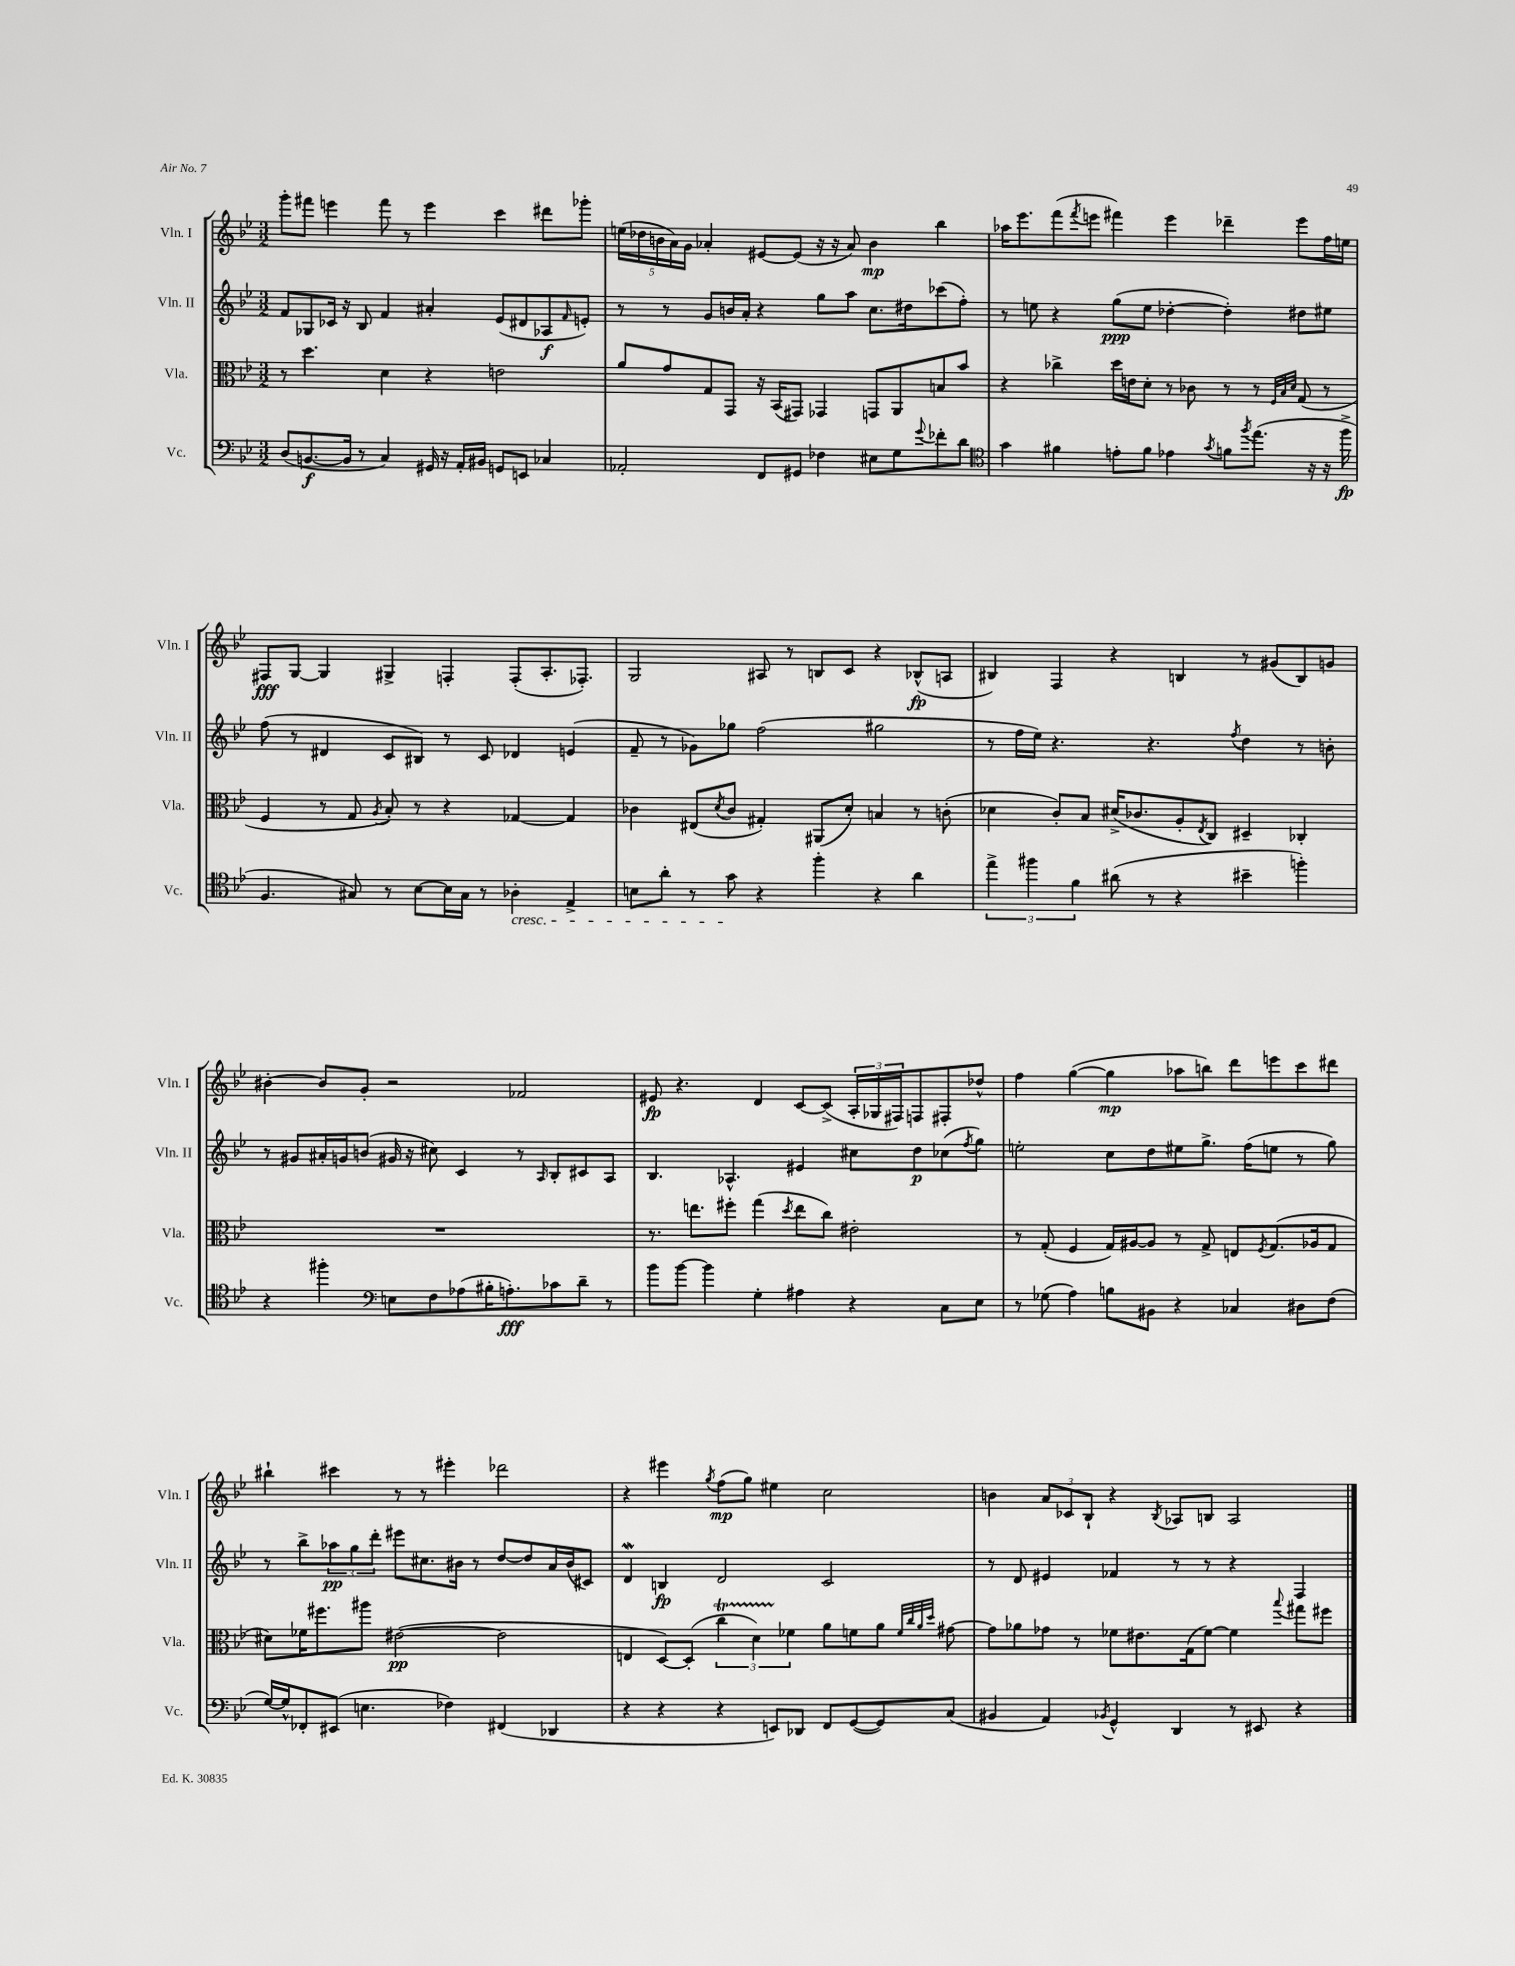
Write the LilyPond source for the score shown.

<<
\new StaffGroup <<
\new Staff = "s0" \with { instrumentName = "Vln. I" shortInstrumentName = "Vln. I" } {
    \clef treble \key bes \major \numericTimeSignature \time 3/2
    g'''8-. fis'''8 e'''4 fis'''8 r8 e'''4 c'''4 dis'''8 ges'''8-. |
    \tuplet 5/4 { e''16( des''16 b'16 a'16) g'16 } aes'4-. eis'8~ eis'8( r16 r16 aes'8) b'4\mp bes''4 |
    aes''16 ees'''8. f'''8( \acciaccatura { f'''8 } e'''8 fis'''4) e'''4 des'''4-- e'''8 f''16 e''16 |
    fis8\fff g8~ g4 gis4-> f4-. f8-.( a8.-. fes8.-.) |
    g2 ais8 r8 b8 c'8 r4 bes8-^\fp( a8 |
    bis4) f4 r4 b4 r8 gis'8( b8) g'8 |
    bis'4~-. bis'8 g'8-. r2 fes'2 |
    eis'8\fp r4. d'4 c'8~ c'8->( \tuplet 3/2 { a16-. ges16 fis16) } f8 fis8-. des''8-^ |
    f''4 g''4~( g''4\mp aes''8 b''8) d'''8 e'''8 c'''8 dis'''8 |
    bis''4-! cis'''4 r8 r8 eis'''4-. des'''2 |
    r4 eis'''4 \acciaccatura { g''8 } f''8\mp( g''8) eis''4 c''2 |
    b'4 \tuplet 3/2 { a'8 ces'8 bes8-! } r4 \acciaccatura { bes8 } aes8 b8 aes2 \bar "|." |
}
\new Staff = "s1" \with { instrumentName = "Vln. II" shortInstrumentName = "Vln. II" } {
    \clef treble \key bes \major \numericTimeSignature \time 3/2
    f'8 ges8 ces'16 r16 bes8 f'4 ais'4-. ees'8( dis'8 aes8\f \grace { f'16 } e'8-.) |
    r8 r8 g'8 b'16 a'16-. r4 g''8 a''8 c''8. dis''16 ces'''8( f''8-.) |
    r8 e''8 r4 g''8\ppp( e''8 des''4~-. des''4-.) dis''8 eis''8 |
    f''8( r8 dis'4 c'8 bis8) r8 c'8 des'4 e'4( |
    f'8-- r8 ges'8) ges''8 f''2( gis''2 |
    r8 f''16 ees''16) r4. r4. \acciaccatura { f''8 } d''4 r8 b'8-. |
    r8 gis'8 ais'16-. g'16 b'8( gis'16 r16 cis''8) c'4 r8 \grace { a16 } bes8-. cis'8 a8 |
    bes4. aes4.-^ eis'4 cis''8 d''8\p ces''8( \acciaccatura { f''8 } g''8) |
    e''2-. c''8 d''8 eis''8 g''8.-> f''16( e''8 r8 g''8) |
    r8 bes''8-> \tuplet 3/2 { aes''8\pp g''8 d'''8-. } eis'''8 cis''8. bis'16 r8 d''8~ d''8 a'16 bis'16( cis'8) |
    d'4\mordent b4\fp d'2 c'2 |
    r8 d'8 eis'4 fes'4 r8 r8 r4 f4 \bar "|." |
}
\new Staff = "s2" \with { instrumentName = "Vla." shortInstrumentName = "Vla." } {
    \clef alto \key bes \major \numericTimeSignature \time 3/2
    r8 d''4. d'4 r4 e'2 |
    a'8 g'8 g8 g,8 r16 bes,16( gis,8) ges,4 g,8 a,8 b8 bes'8 |
    r4 ces''4-> d''16 e'16 d'8-. r8 ces'8 r8 r8 \grace { f32 bes32 d'32 } g8( r8 |
    f4 r8 g8 \acciaccatura { a8 } bes8-.) r8 r4 ges4~ ges4 |
    ces'4 eis8( \acciaccatura { d'8 } ces'8 gis4-.) ais,8( d'8-.) b4 r8 c'8-.( |
    des'4 c'8-.) bes8 dis'16->( ces'8. a8-. \acciaccatura { ees8 } c8) dis4-- ces4-. |
    R1. |
    r8. e''8. fis''8-. g''4( \acciaccatura { d''8 } e''8 c''8) eis'2-. |
    r8 g8-.( f4 g16) ais16~ ais8 r8 g8-> e8 \acciaccatura { f8 } g8.( aes16 g8 |
    dis'8) fes'16 fis''8. ais''8 eis'2~\pp( eis'2 |
    e4 d8~) d8-.( \tuplet 3/2 { c''4\startTrillSpan d'4) fes'4\stopTrillSpan } a'8 f'8 a'8 \grace { f'32 c''32 a'32 d''32 } gis'8~ |
    gis'8 aes'8 ges'8 r8 fes'8 eis'8. g16( fes'8~) fes'4 \appoggiatura { bes''8 } gis''8 fis''8 \bar "|." |
}
\new Staff = "s3" \with { instrumentName = "Vc." shortInstrumentName = "Vc." } {
    \clef bass \key bes \major \numericTimeSignature \time 3/2
    d8( b,8.~\f b,16 r8 c4) gis,16 r16 a,16-. bis,16 g,8 e,8 ces4 |
    aes,2-. f,8 gis,8 fes4 eis8 g8 \appoggiatura { g'8 } fes'8-. d'8 |
    \clef tenor g'4 fis'4 e'8-. fis'8 ees'4 \acciaccatura { g'8 } f'8 \acciaccatura { f''8 } ees''8.( r16 r16 f''16->\fp |
    f4. gis8) r8 bes8~ bes16 gis16 r8 aes4-.\cresc ees4-> |
    b8 a'8-. r8 g'8\! r4 f''4-. r4 a'4 |
    \tuplet 3/2 { ees''4-> fis''4 f'4 } ais'8( r8 r4 bis'4-- f''4-.) |
    r4 fis''4-. \clef bass e8 f8 aes8( bis16-. a8.-.\fff) ces'8 d'8-- r8 |
    bes'8 bes'8~ bes'4 g4-. ais4 r4 c8 ees8 |
    r8 ges8( a4) b8 bis,8 r4 ces4 dis8 f8( |
    g16~) g16-^ fes,8-. eis,8( e4. fes4) fis,4( des,4 |
    r4 r4 r4 e,8) des,8 f,8 g,8~( g,8) c8( |
    bis,4 a,4) \acciaccatura { bes,8 } g,4-^ d,4 r8 eis,8 r4 \bar "|." |
}
>>
>>
\layout { \context { \Score \remove "Bar_number_engraver" } }
